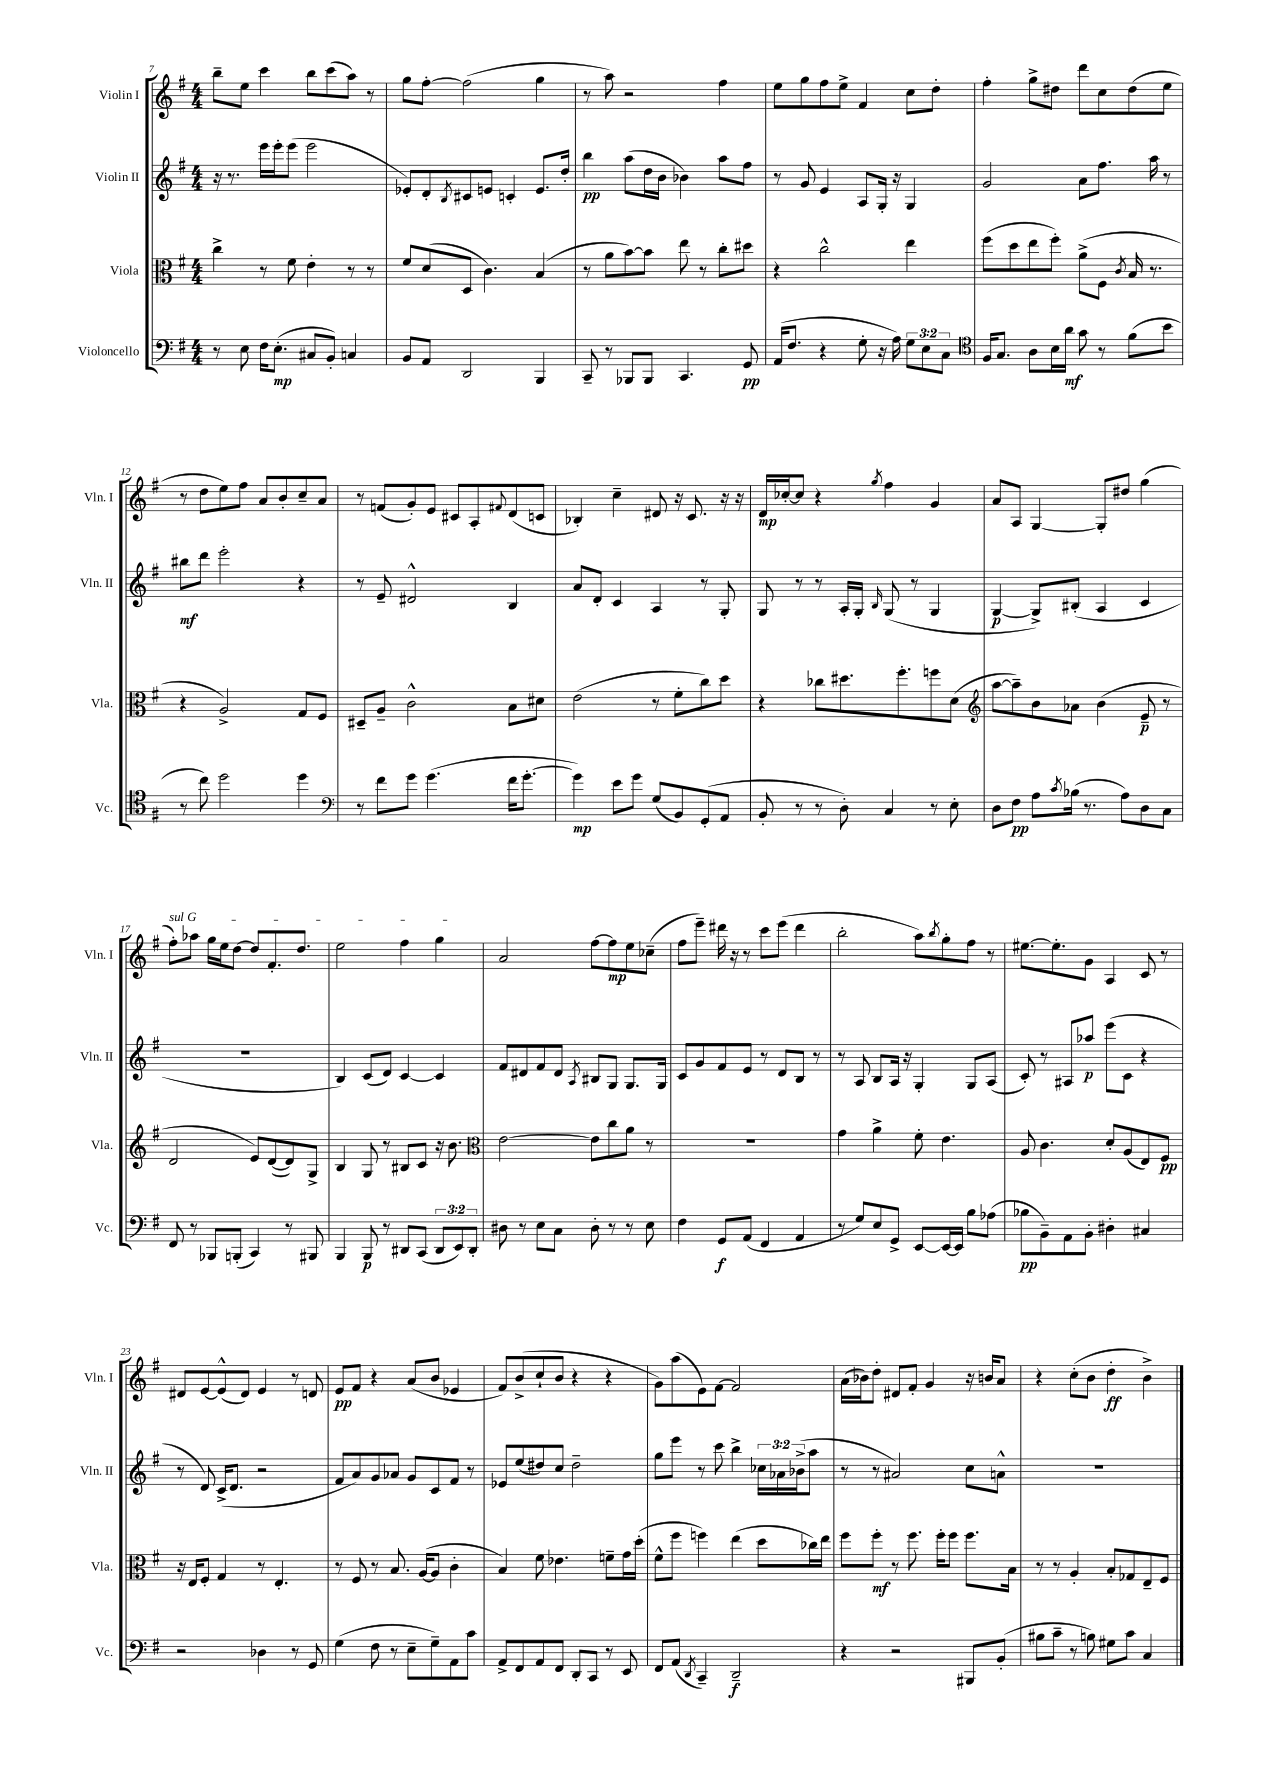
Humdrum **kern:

**kern	**kern	**kern	**kern
*staff4	*staff3	*staff2	*staff1
*clefF4	*clefC3	*clefG2	*clefG2
*k[f#]	*k[f#]	*k[f#]	*k[f#]
*M4/4	*M4/4	*M4/4	*M4/4
8r	4cc^\	16r	8bb~\L
.	.	8.r	.
8E\	.	.	8ee\J
16F#\LK	8r	16eee\LL	4ccc\
(8.E'\J	.	16eee'\J	.
.	8f#\	(8eee\J	.
8C#/L	4e'\	2eee\	8bb\L
8BB'/J)	.	.	(8ccc\
4C/	8r	.	8aa\J)
.	8r	.	8r
=	=	=	=
8BB/L	8f#/L	8e-'/L)	8gg\L
8AA/J	(8d/	8d'/	[8ff#'\J
.	.	8qB/	.
2DD/	8D/J	8c#/	(2ff#\]
.	4.c\)	8e/J	.
.	.	4c'/	.
4BBB/	(4B/	8.e/L	4gg\
.	.	16dd'/Jk	.
=	=	=	=
8CC~/	8r	4bb\	8r
8r	8a\L	.	8aa\)
8BBB-/L	[8b\)	(8aa\L	2r
8BBB-/J	8b\]J	16dd\L	.
.	.	16b\JJ	.
4.CC/	8ee\	4b-\)	.
.	8r	.	.
.	8cc'\L	8aa\L	4ff#\
8GG/	8dd#\J	8ff#\J	.
=	=	=	=
(16AA/LK	4r	8r	8ee\L
8.F#/J	.	.	.
.	.	8g/	8gg\
4r	2cc^^\	4e/	8ff#\
.	.	.	8ee^\J
8G'\	.	8A/L	4f#/
16r	.	16G'/Jk	.
16A\)	.	16r	.
12G\L	4ee\	4G/	8cc\L
12E\	.	.	.
.	.	.	8dd'\J
12C\J	.	.	.
=	=	=	=
*clefC4	*	*	*
16F#/LK	(8ff#\L	2g/	4ff#'\
8.G/J	.	.	.
.	8dd\	.	.
8A\L	8ee\	.	8gg^\L
16B\L	8ff#'\J)	.	8dd#\J
16a\JJ	.	.	.
8g\	(8a^\L	8a\L	8ddd\L
8r	8F#\J	8.ff#\J	8cc\
.	8qc/	.	.
(8f#\L	16B/	.	(8dd#\
.	8.r	16aa\	.
8b\J	.	8r	8ee\J
=	=	=	=
8r	4r	8bb#\L	8r
8cc\)	.	8ddd\J	8dd\L
2dd\	2A^/)	2eee'\	8ee\)
.	.	.	8ff#\J
.	.	.	8a/L
.	.	.	8b'/
4dd\	8G/L	4r	8cc~/
.	8F#/J	.	8a/J
=	=	=	=
*clefF4	*	*	*
8r	8D#~/L	8r	8r
8f#\L	8A~/J	8e~/	(8f/L
8g\J	2c^^\	2d#^^/	8g'/)
(4.g\	.	.	8e/J
.	.	.	8c#/L
.	.	.	8A'/
.	.	.	8qqf#/
16f#\LK	8B\L	4B/	(8d/
[8.g'\J	.	.	.
.	8d#\J	.	8c/J
=	=	=	=
4g\])	(2e\	8a/L	4B-'/)
.	.	8d'/J	.
8e\L	.	4c/	4cc~\
8g\J	.	.	.
(8G/L	8r	4A/	8d#/
8BB/)	8f#'\L	.	16r
.	.	.	8.c/
(8GG'/	8cc\)	8r	.
8AA/J	8dd\J	8G'/	16r
.	.	.	16r
=	=	=	=
8BB'/	4r	8G/	16d/LL
.	.	.	[16cc-'/J
8r	.	8r	8cc-/]J
8r	8cc-\L	8r	4r
8D'\)	8.dd#\	16A'/LL	.
.	.	16G'/JJ	.
.	.	16qqB/	8qgg/
4C/	.	(8G/	4ff#\
.	8.ff#'\	.	.
.	.	8r	.
8r	8ff\	4G/	4g/
8E'\	(8d\J	.	.
=	=	=	=
*	*clefG2	*	*
8D\L	[8aa\L	[4G/	8a/L
8F#\J	8aa~\])	.	8A/J
8A\L	8b\	8G^/]L)	[4G/
8qc/	.	.	.
(16B-\Jk	8a-\J	(8B#'/J	.
8.r	.	.	.
.	(4b\	4A/	8G'/]L
8A\L)	.	.	8dd#/J
8D\	8e~/	4c/	(4gg\
8C\J	8r	.	.
=	=	=	=
8FF#/	2d/	1r	8ff#'\L)
8r	.	.	8aa-\J
8BBB-/L	.	.	16gg\LL
.	.	.	16ee\J
(8BBB'/J	.	.	[8dd\J
4CC/)	8e/L)	.	8dd/]L
.	([8d/	.	8.f#'/
8r	8d/])	.	.
.	.	.	8.dd/J
8BBB#/	8G^/J	.	.
=	=	=	=
4BBB/	4B/	4B/)	2ee\
8BBB/	8G/	(8c/L	.
8r	8r	8d/J)	.
8DD#/L	8B#/L	[4c/	4ff#\
(8CC/J	8c/J	.	.
12DD#/L	16r	4c/]	4gg\
.	8.b\	.	.
12EE/)	.	.	.
12DD#'/J	.	.	.
=	=	=	=
*	*clefC3	*	*
8D#\	[2e\	8f#/L	2a/
8r	.	8d#/	.
8E\L	.	8f#/	.
8C\J	.	8d#/J	.
.	.	8qA/	.
8D#'\	8e\]L	8B#/L	[8ff#\L
8r	8cc\	8G/J	8ff#\]
8r	8a\J	8.G/L	8ee\
8E\	8r	.	(8cc-~\J
.	.	16G/Jk	.
=	=	=	=
4F#\	1r	8c/L	8ff#\L
.	.	8g/	8eee~\J)
8GG/L	.	8f#/	16ddd#\
.	.	.	16r
(8AA/J	.	8e/J	8r
4FF#/	.	8r	8ccc\L
.	.	8d/L	(8eee\J
4AA/	.	8B/J	4ddd#\
.	.	8r	.
=	=	=	=
8r	4g\	8r	2bb'\
8G/L)	.	8A/	.
8E/	4a^\	8B/L	.
8GG^/J	.	16A/Jk	.
.	.	16r	.
[8EE/L	8f#'\	4G'/	8aa\L)
.	.	.	8qbb/
16EE/_L	4.e\	.	8gg'\
16EE/]JJ	.	.	.
8B\L	.	8G/L	8ff#\J
(8A-\J	.	(8A/J	8r
=	=	=	=
8B-\L	8A/	8c'/)	[8.ee#\L
8BB~\)	4.c\	8r	.
.	.	.	8.ee#'\]
8AA\	.	8A#/L	.
8BB'\J	.	8aa-/J	8g\J
4D#'\	8d'/L	(8eee\L	4A/
.	(8A/	8c\J	.
4C#/	8E/)	4r	8c/
.	8F#/J	.	8r
=	=	=	=
2r	16r	8r	8d#/L
.	16E/LK	.	.
.	8F#'/J	8d/)	[8e/
.	4G/	(16c^/LK	(8e^^/]
.	.	8.d/J	.
.	.	.	8d#/J)
4D-\	8r	2r	4e/
.	4.E'/	.	.
8r	.	.	8r
8GG/	.	.	8d/
=	=	=	=
(4G\	8r	8f#/L	8e/L
.	8F#/	8a/)	8f#/J
8F#\	8r	8g/	4r
8r	8.B/	8a-/J	.
8E~\L	.	8g/L	(8a/L
.	([16A/LK	.	.
8G~\)	8A/]J	8c/	8b/J
8AA\	4c'\	8f#/J	4e-/
8c\J	.	8r	.
=	=	=	=
8AA^/L	4B/)	8e-/L	8f#/L)
8FF#/	.	(8ee/	(8b^/
8AA/	8f#\	8dd#/)	8cc`/
8FF#/J	4.e-\	8cc/J	8b/J
8DD'/L	.	2dd#~\	4r
8CC/J	.	.	.
8r	8f~\L	.	4r
8EE/	16g\L	.	.
.	(16dd'\JJ	.	.
=	=	=	=
8FF#/L	8f#^^\L	8gg\L	8g\L)
(8AA/J	8ff#\J	8eee\J	(8aa\
8qDD/	.	.	.
4CC~/)	4ff\)	8r	8e\)
.	.	8ccc\	[8f#\J
2DD~/	(4ee\	4bb^\	2f#/]
.	8dd\L	24cc-\LL	.
.	.	24a-\	.
.	.	(24b-^\J	.
.	16cc-\L)	8aa\J	.
.	16ee\JJ	.	.
=	=	=	=
4r	8ff#\L	8r	(16a\LL
.	.	.	16b-\J)
.	8ff#'\J	8r	8dd'\J
2r	8r	2a#/)	8d#/L
.	8.ff#\	.	8f#'/J
.	.	.	4g/
.	16ff#'\LK	.	.
.	8ff#\J	.	.
8BBB#/L	8.ff#\L	8cc\L	16r
.	.	.	16b/LK
(8BB'/J	.	8a^^\J	8a/J
.	16B\Jk	.	.
=	=	=	=
8B#\L	8r	1r	4r
8c~\J	8r	.	.
8r	4A'/	.	(8cc'\L
8B\)	.	.	8b\J
8G#\L	8B'/L	.	4dd'\
8c\J	8G-/	.	.
4C/	8E~/	.	4b^\)
.	8F#/J	.	.
==	==	==	==
*-	*-	*-	*-
